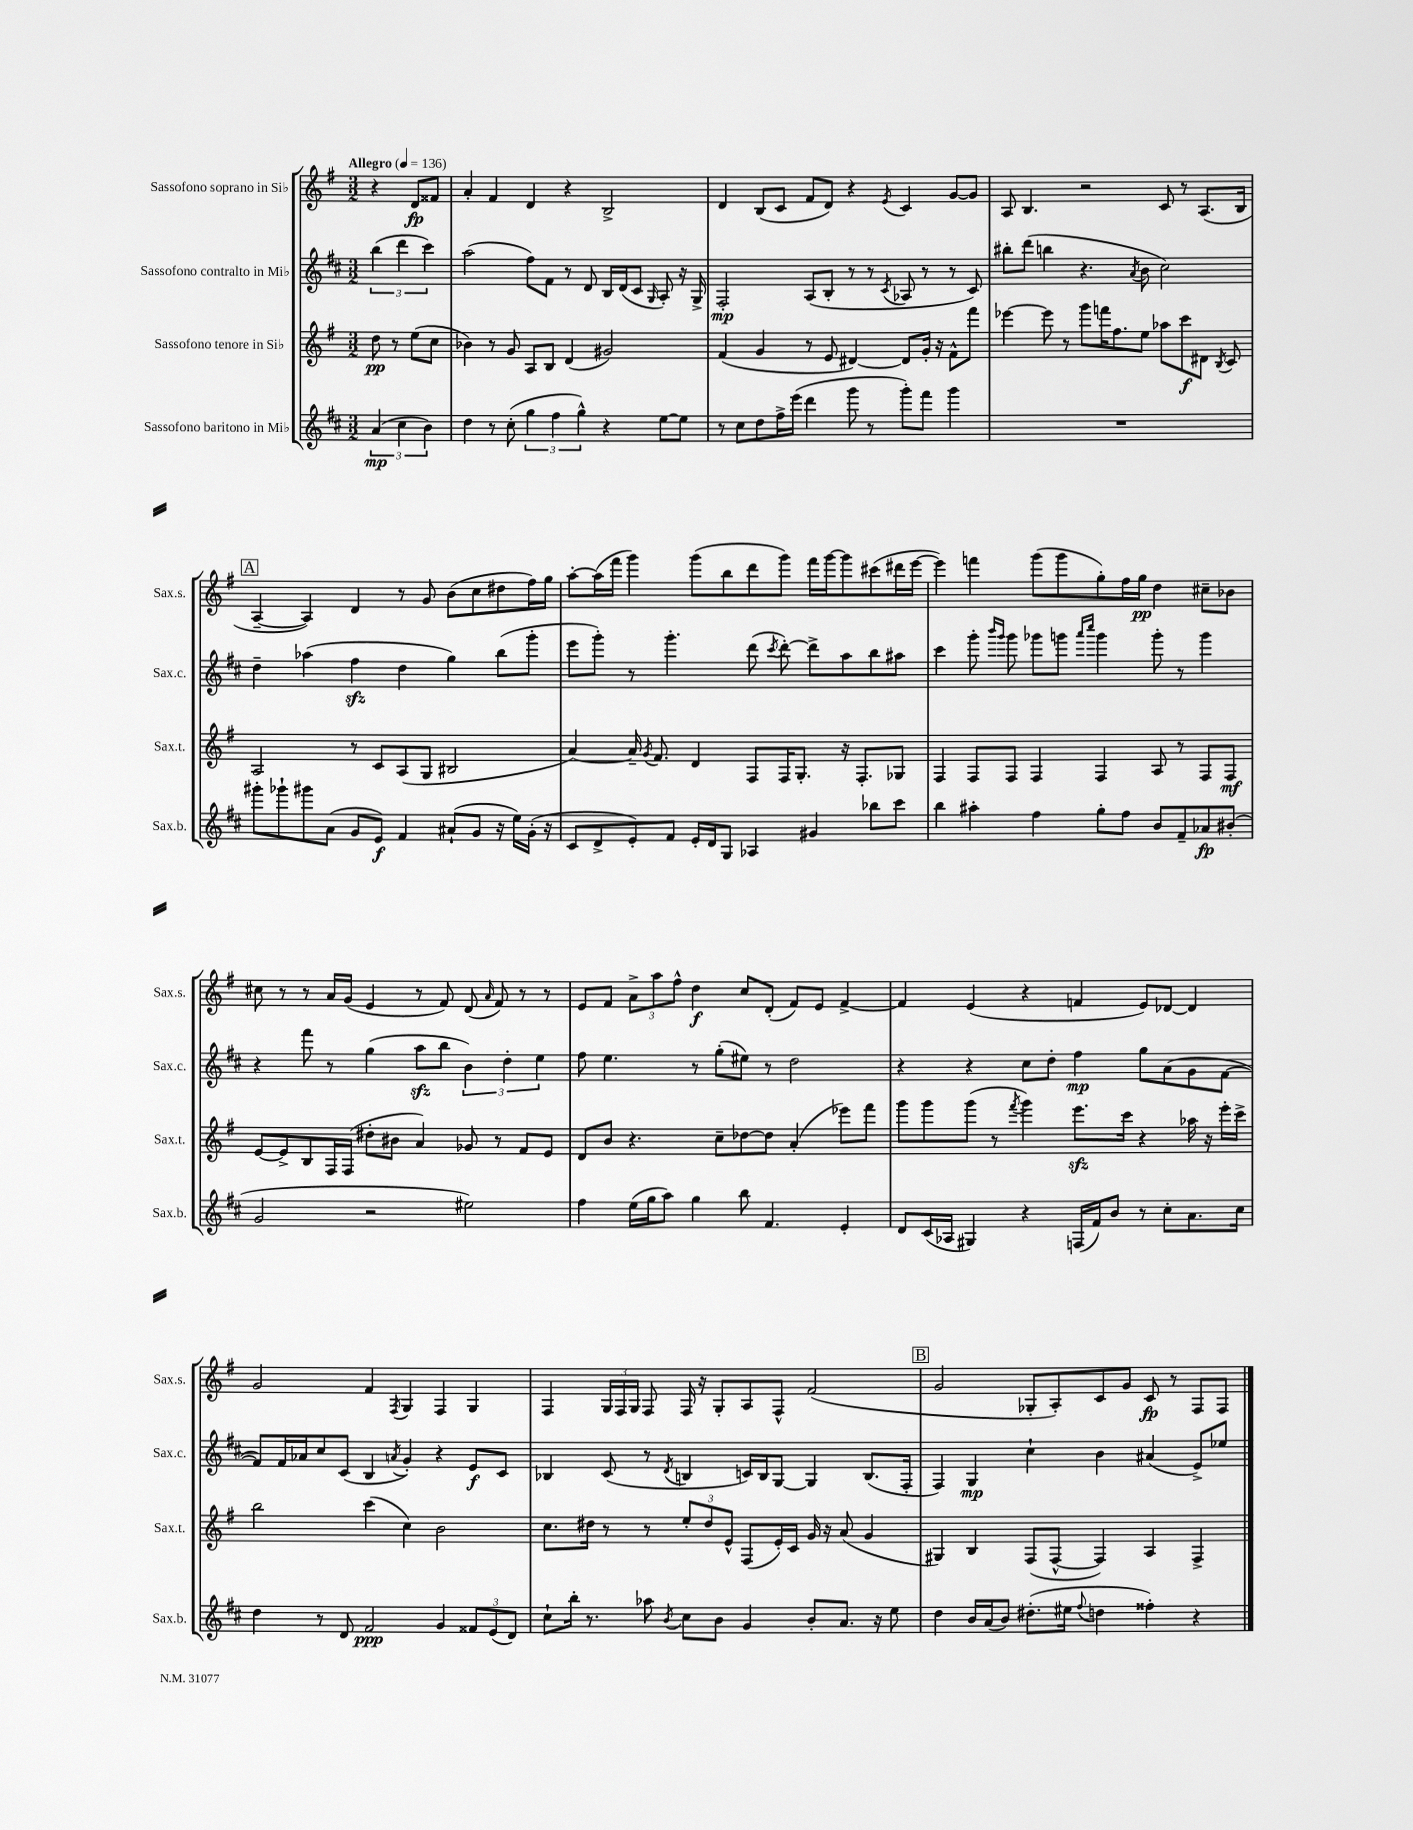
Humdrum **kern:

**kern	**kern	**kern	**kern
*staff4	*staff3	*staff2	*staff1
*clefG2	*clefG2	*clefG2	*clefG2
*k[f#c#]	*k[f#]	*k[f#c#]	*k[f#]
*M3/2	*M3/2	*M3/2	*M3/2
*MM136	*MM136	*MM136	*MM136
(6a	8dd	(6bb	4r
.	8r	.	.
6cc#	.	6ddd	.
.	(8ee	.	8d
6b)	.	6ccc#)	.
.	8cc	.	8f##
=	=	=	=
4dd	4b-)	(2aa	4a'
8r	8r	.	4f#
(8cc#'	8g	.	.
6gg	8A	8ff#)	4d
.	8B	8f#	.
6ff#	.	.	.
.	(4d	8r	4r
6gg^^)	.	.	.
.	.	8d	.
4r	2g#)	16B	2B^
.	.	(16d	.
.	.	8c#	.
.	.	16qqG	.
[8ee	.	8A')	.
8ee]	.	16r	.
.	.	16G^	.
=	=	=	=
8r	(4f#	2F#'	4d
8cc#	.	.	.
8dd	4g	.	(8B
16ff#^	.	.	8c
(16eee	.	.	.
4ddd	8r	(8A	8f#
.	8e	8B'	8d)
8ggg	[4d#)	8r	4r
8r	.	8r	.
.	.	8qc#	8qe
8ggg')	8d#]	8A-	4c
8fff#	16g'	8r	.
.	16r	.	.
4ggg	8f#^^	8r	[8g
.	8fff#	8c#)	8g]
=	=	=	=
1.r	[4eee-	8bb#'	8A
.	.	(8ddd	4.B
.	8eee-]	4bb	.
.	8r	.	.
.	8ggg	4.r	2r
.	16fff	.	.
.	8.ff#	.	.
.	.	8qa	.
.	8ee	8b	.
.	8aa-	2cc#)	8c
.	8ccc	.	8r
.	8d#	.	(8.A
.	8qB	.	.
.	8c	.	.
.	.	.	16B
=	=	=	=
8ggg#'	2A	4dd~	[4A~
8ggg-`	.	.	.
8ggg#	.	(4aa-	4A])
(8a	.	.	.
8g	8r	4ff#	4d
8e)	8c	.	.
4f#	(8A	4dd	8r
.	8G	.	8g
(8a#`	2B#	4gg)	(8b
8g	.	.	8cc
16r	.	(8bb	8dd#
16ee)	.	.	.
(16g'	.	8ggg'	16ff#)
16r	.	.	16gg
=	=	=	=
8c#	[4a)	8eee	[8aa'
8d^	.	8ggg')	(16aa]
.	.	.	16fff#
8e')	16a~]	8r	4ggg)
.	8qg	.	.
.	8.f#	.	.
8f#	.	4.ggg'	.
16e'	4d	.	(8ggg
16d	.	.	.
8G	.	.	8bb
4A-	8F#	(8ddd	8ddd
.	.	8qccc#	.
.	16F#	[8ddd')	8ggg)
.	8.G'	.	.
4g#	.	8ddd^]	16fff#
.	.	.	[16ggg
.	16r	8aa	8ggg]
.	8.F#'	.	.
8bb-	.	8bb	(8ccc#
8ccc#	8G-	8aa#	16ddd#
.	.	.	[16eee
=	=	=	=
4bb	4F#	4ccc#	4eee])
4aa#'	8F#	8ggg'	4fff
.	.	16qqbbb	.
.	.	16qqggg	.
.	8F#	8ggg	.
4ff#	4F#	8ggg-	(8ggg
.	.	8ggg	8ggg
.	.	16qqaaa	.
.	.	16qqcccc#	.
8gg'	4F#	4ggg	8gg')
8ff#	.	.	16ff#
.	.	.	16gg
8b	8A	8ggg'	4dd
8f#~	8r	8r	.
8a-	8F#	4ggg	8cc#~
(8b#'	8F#	.	8b-
=	=	=	=
2g	[8e	4r	8cc#
.	8e^]	.	8r
.	8B	8fff#	8r
.	16F#	8r	16a
.	(16F#	.	(16g
2r	8dd#'	(4gg	4e
.	8b#	.	.
.	4a)	8aa	8r
.	.	8bb	8f#)
2ee#)	8g-	6b)	(8d
.	.	.	16qqa
.	8r	.	8f#)
.	.	6dd'	.
.	8f#	.	8r
.	.	6ee	.
.	8e	.	8r
=	=	=	=
4ff#	8d	8ff#	8e
.	8b	4.ee	8f#
(16ee	4.r	.	12a^
16gg	.	.	.
.	.	.	12aa
8aa)	.	.	.
.	.	.	12ff#^^
4gg	.	8r	4dd
.	8cc~	(8gg'	.
8bb	[8dd-	8ee#)	8cc
4.f#	8dd-]	8r	(8d'
.	(4a'	2dd	8f#)
.	.	.	8e
4e'	8eee-)	.	[4f#^
.	8fff#	.	.
=	=	=	=
8d	8ggg	4r	4f#]
(16c#	8ggg	.	.
16A-	.	.	.
4G#)	(8ggg	4r	(4e
.	8r	.	.
.	8qfff#	.	.
4r	4ggg)	8cc#	4r
.	.	8dd'	.
(16F	8.eee	4ff#	4f
16f#)	.	.	.
8b	.	.	.
.	16ccc	.	.
8r	4r	8gg	8e)
8cc#'	.	(8a	[8d-
8.a	16aa-	8g	4d-]
.	16r	.	.
.	16eee'	[8f#	.
16cc#	16ccc^	.	.
=	=	=	=
4dd	2bb	8f#])	2g
.	.	16f#	.
.	.	16a-	.
8r	.	8cc#	.
8d	.	(8c#	.
2f#	(4ccc	4B	4f#
.	.	8qa	8qF#
.	4cc)	4g')	4G
4g	2b	4r	4F#
12f##	.	8e	4G
(12e	.	.	.
.	.	8c#	.
12d)	.	.	.
=	=	=	=
8cc#`	8.cc	4B-	4F#
16bb'	.	.	.
8.r	16dd#	.	.
.	8r	(8c#	24G
.	.	.	24F#
.	.	.	24G
8aa-	8r	8r	8F#
8qb	.	8qd	.
8cc#	12ee'	4B	16F#
.	.	.	16r
.	12dd#	.	.
8b	.	.	8G'
.	12e^^	.	.
4g	(8F#	16c)	8A
.	.	16B	.
.	16e')	[8G	8F#^^
.	16c	.	.
8b'	16g	4G]	(2f#
.	16r	.	.
8.a	(8a	.	.
.	4g	(8.B	.
16r	.	.	.
8ee	.	.	.
.	.	16F#'	.
=	=	=	=
4dd	4G#)	4F#)	2g
16b	4B	4G	.
(16a	.	.	.
8b)	.	.	.
(8.dd#'	(8F#	4cc#`	8G-'
.	[8F#^^	.	8A')
16ee#	.	.	.
8qqff#	.	.	.
4dd	4F#])	4b	8c
.	.	.	8g
4ff##')	4A	(4a#	8c
.	.	.	8r
4r	4F#^	8e^)	8F#
.	.	8ee-	8F#
==	==	==	==
*-	*-	*-	*-
